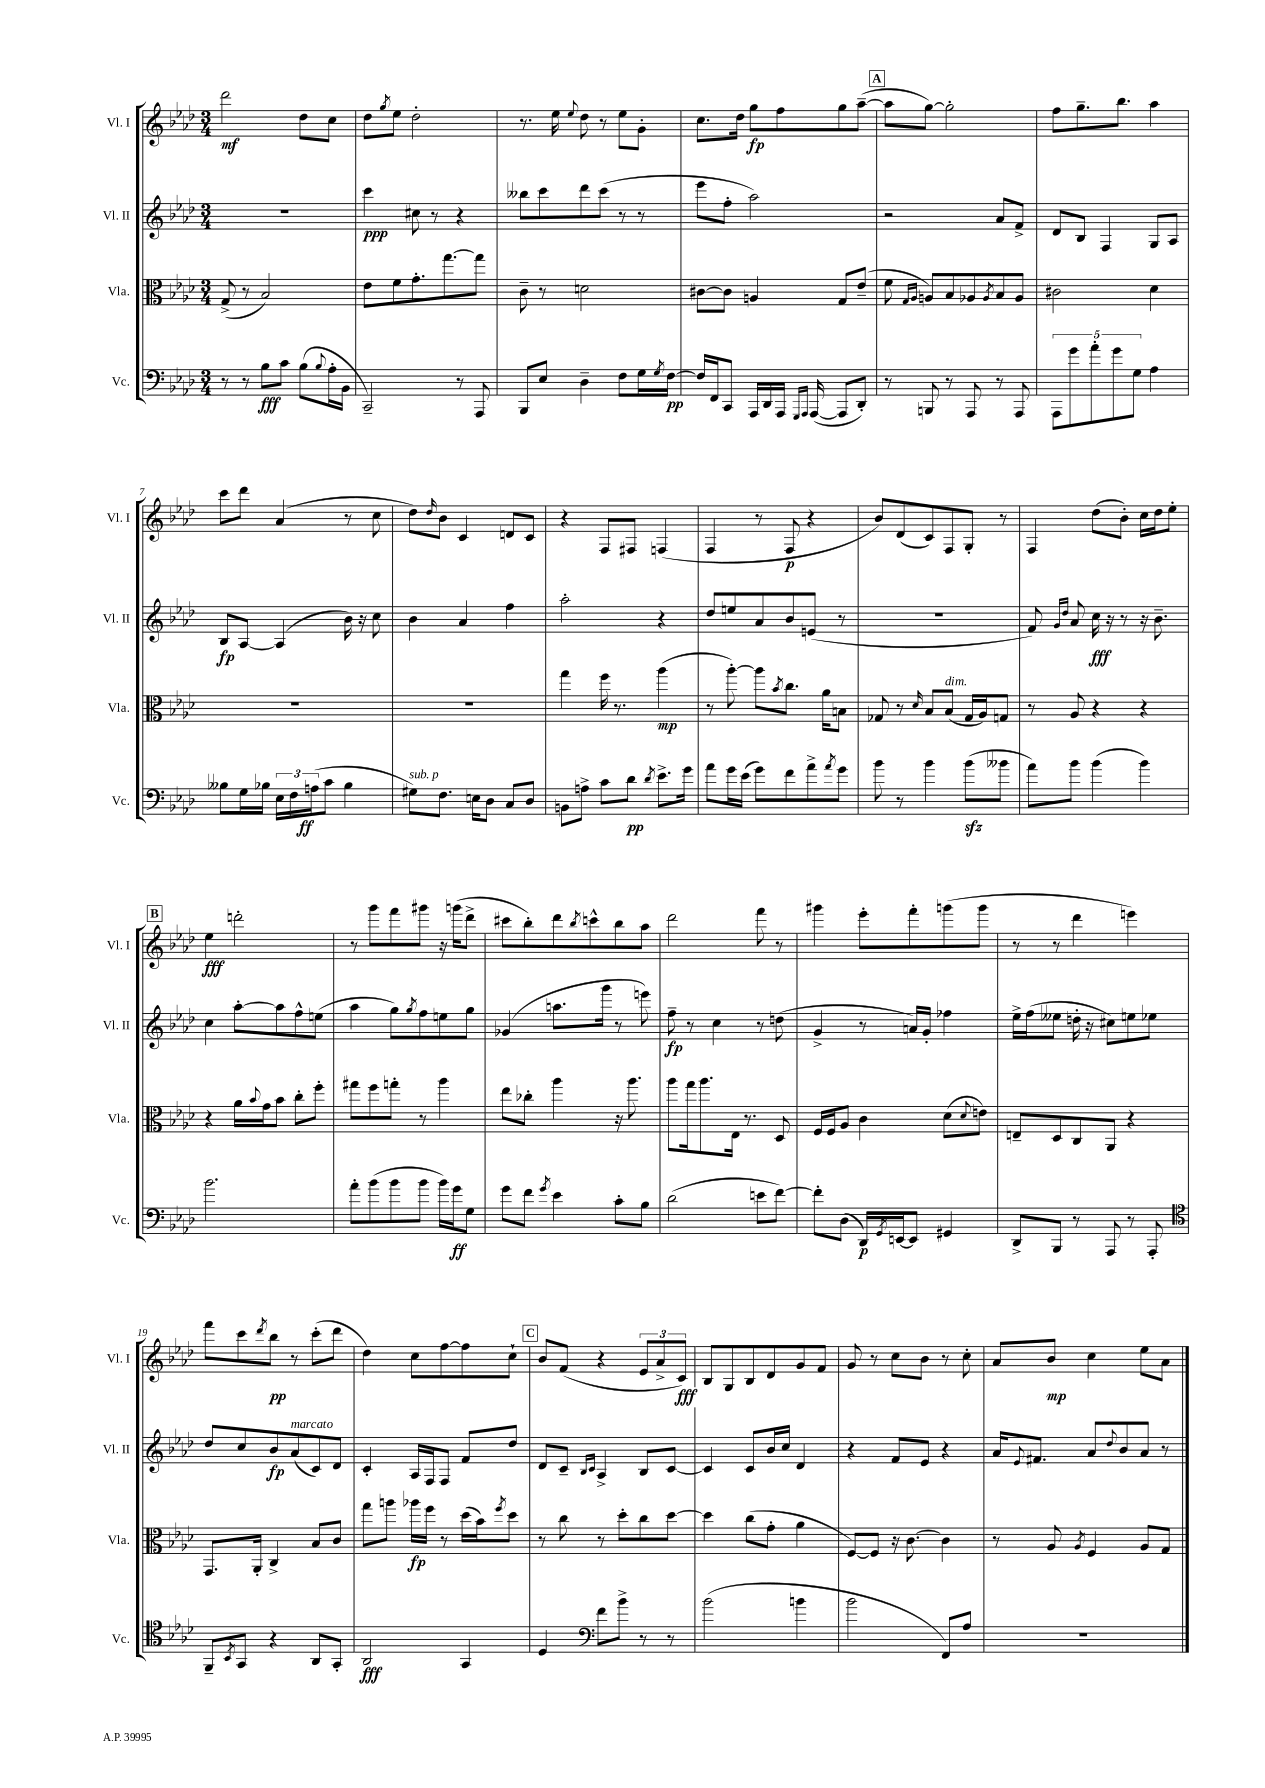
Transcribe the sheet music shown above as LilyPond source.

<<
\new StaffGroup <<
\new Staff = "s0" \with { instrumentName = "Vl. I" shortInstrumentName = "Vl. I" } {
    \clef treble \key aes \major \numericTimeSignature \time 3/4
    des'''2\mf des''8 c''8 |
    des''8 \acciaccatura { g''8 } ees''8 des''2-. |
    r8. ees''16 \appoggiatura { ees''8 } des''8 r8 ees''8 g'8-. |
    c''8. des''16 g''8\fp f''8 g''8 aes''8~--( |
    \mark \markup { \box "A" } aes''8 g''8~) g''2-. |
    f''8 g''8.-- bes''8. aes''4 |
    c'''8 des'''8 aes'4( r8 c''8 |
    des''8) \grace { des''16 } bes'8 c'4 d'8 c'8 |
    r4 f8 fis8 f4( |
    f4 r8 f8\p r4 |
    bes'8) des'8( c'8) f8 g8-. r8 |
    f4 des''8( bes'8-.) c''16 des''16 ees''8-. |
    \mark \markup { \box "B" } ees''4\fff d'''2-. |
    r8 g'''8 f'''8 gis'''8 r16 g'''16( des'''8-> |
    cis'''8 bes''8-.) des'''8 \acciaccatura { bes''8 } c'''8-^ bes''8 aes''8 |
    des'''2 f'''8 r8 |
    gis'''4 ees'''8-. f'''8-. g'''8( g'''8 |
    r8 r8 des'''4 e'''4) |
    f'''8 c'''8 \acciaccatura { des'''8 } bes''8\pp r8 c'''8-.( des'''8 |
    des''4) c''8 f''8~ f''8 c''8-! |
    \mark \markup { \box "C" } bes'8 f'8( r4 \tuplet 3/2 { ees'8 aes'8-> c'8\fff) } |
    bes8 g8 bes8 des'8 g'8 f'8 |
    g'8 r8 c''8 bes'8 r8 c''8-. |
    aes'8 bes'8\mp c''4 ees''8 aes'8 \bar "|." |
}
\new Staff = "s1" \with { instrumentName = "Vl. II" shortInstrumentName = "Vl. II" } {
    \clef treble \key aes \major \numericTimeSignature \time 3/4
    R2. |
    c'''4\ppp cis''8 r8 r4 |
    beses''8 c'''8 des'''8 c'''8( r8 r8 |
    ees'''8 f''8-. aes''2) |
    \mark \markup { \box "A" } r2 aes'8 f'8-> |
    des'8 bes8 f4 g8 aes8 |
    bes8\fp aes8~ aes4( bes'16) r16 c''8 |
    bes'4 aes'4 f''4 |
    aes''2-. r4 |
    des''8 e''8 aes'8 bes'8 e'8( r8 |
    R2. |
    f'8) \grace { g'16 des''16 } aes'8 c''16\fff r16 r8 r16 bes'8.-- |
    \mark \markup { \box "B" } c''4 aes''8~-. aes''8 f''8-^ e''8( |
    aes''4 g''8) \acciaccatura { g''8 } f''8 e''8 g''8 |
    ges'4( a''8. g'''16 r8 e'''8) |
    f''8--\fp r8 c''4 r8 d''8( |
    g'4-> r8 a'16) g'16-. fes''4 |
    ees''16-> f''16( eeses''8 d''16-. r16 cis''8) e''8 ees''8 |
    des''8 c''8 bes'8\fp aes'8^\markup { \italic "marcato" }( c'8) des'8 |
    c'4-. aes16 f16 f8 f'8 des''8 |
    \mark \markup { \box "C" } des'8 c'8-- \grace { bes16 c'16 } aes4-> bes8 c'8~ |
    c'4 c'8 bes'16 c''16 des'4 |
    r4 f'8 ees'8 r4 |
    aes'16 \appoggiatura { ees'8 } fis'8. aes'8 \appoggiatura { des''8 } bes'8 aes'8 r8 \bar "|." |
}
\new Staff = "s2" \with { instrumentName = "Vla." shortInstrumentName = "Vla." } {
    \clef alto \key aes \major \numericTimeSignature \time 3/4
    g8->( r8 bes2) |
    ees'8 f'8 g'8.-. g''8.~ g''8 |
    c'8-- r8 d'2 |
    cis'8~ cis'8 a4 g8 ees'8--( |
    \mark \markup { \box "A" } f'8 \grace { g16 aes16 } a8) bes8 aes8 \acciaccatura { aes8 } bes8 aes8 |
    cis'2 des'4 |
    R2. |
    R2. |
    g''4 f''16 r8. aes''4\mp( |
    r8 aes''8~-.) aes''8 \acciaccatura { bes'8 } c''8. aes'16 b8 |
    ges8 r8 \grace { des'16 } bes8 bes8^\markup { \italic "dim." }( ges16 aes16) g8 |
    r8 aes8 r4 r4 |
    \mark \markup { \box "B" } r4 aes'16 \appoggiatura { bes'8 } g'16 bes'8 c''8-. f''8-. |
    gis''8 f''8 g''8-. r8 aes''4 |
    ees''8 ces''8-. aes''4 r16 aes''8. |
    aes''8 g''16 aes''8. ees16 r8. des8 |
    f16 f16 aes8 c'4 des'8( \appoggiatura { des'8 } e'8) |
    e8-- des8 c8 aes,8 r4 |
    g,8. aes,16-. c4-> bes8 c'8 |
    g''8 a''8 aes''16\fp f''16 r8 des''16( bes'16) \acciaccatura { f''8 } des''8 |
    \mark \markup { \box "C" } r8 c''8 r8 des''8-. c''8 des''8~ |
    des''4 c''8( g'8-. aes'4 |
    f8~) f8 r16 c'8.~ c'4 |
    r8 aes8 \acciaccatura { aes8 } f4 aes8 g8 \bar "|." |
}
\new Staff = "s3" \with { instrumentName = "Vc." shortInstrumentName = "Vc." } {
    \clef bass \key aes \major \numericTimeSignature \time 3/4
    r8 r8 bes8\fff c'8 bes8( \appoggiatura { bes8 } aes16-. bes,16 |
    c,2--) r8 aes,,8 |
    bes,,8 ees8 des4-- f8 g16 \acciaccatura { g8 } f16~\pp |
    f16 f,16 c,8 aes,,16 des,16 aes,,16 \grace { g,,16 aes,,16 } aes,,16~( aes,,8 des,8-.) |
    \mark \markup { \box "A" } r8 b,,8 r8 aes,,8 r8 aes,,8 |
    \tuplet 5/4 { aes,,8 g'8 aes'8-. g'8 g8 } aes4 |
    beses8 g16 bes16 \tuplet 3/2 { ees16 f16 a16\ff( } c'8 bes4 |
    gis8^\markup { \italic "sub. p" }) f8. e16 des8 c8 des8 |
    b,8 a8-> c'8 des'8\pp \acciaccatura { des'8 } ees'8.-> g'16 |
    aes'8 g'16 ees'16( g'8) f'8 aes'8-> \acciaccatura { aes'8 } g'8 |
    bes'8 r8 bes'4 bes'8\sfz( beses'8 |
    aes'8) bes'8 bes'4( bes'4) |
    \mark \markup { \box "B" } bes'2. |
    aes'8-. bes'8( bes'8 bes'8 bes'16) g'16\ff g8 |
    g'8 f'8 \acciaccatura { g'8 } ees'4 c'8-. bes8 |
    des'2( e'8 f'8~) |
    f'8-. des8( des,16\p) \acciaccatura { g,8 } e,16~ e,8 gis,4 |
    des,8-> bes,,8 r8 aes,,8 r8 aes,,8-. |
    \clef tenor f,8-- \acciaccatura { bes,8 } g,8 r4 aes,8 g,8-. |
    aes,2\fff g,4 |
    \mark \markup { \box "C" } des4 \clef bass f'8 bes'8-> r8 r8 |
    bes'2( b'4 |
    bes'2 f,8) aes8 |
    R2. \bar "|." |
}
>>
>>
